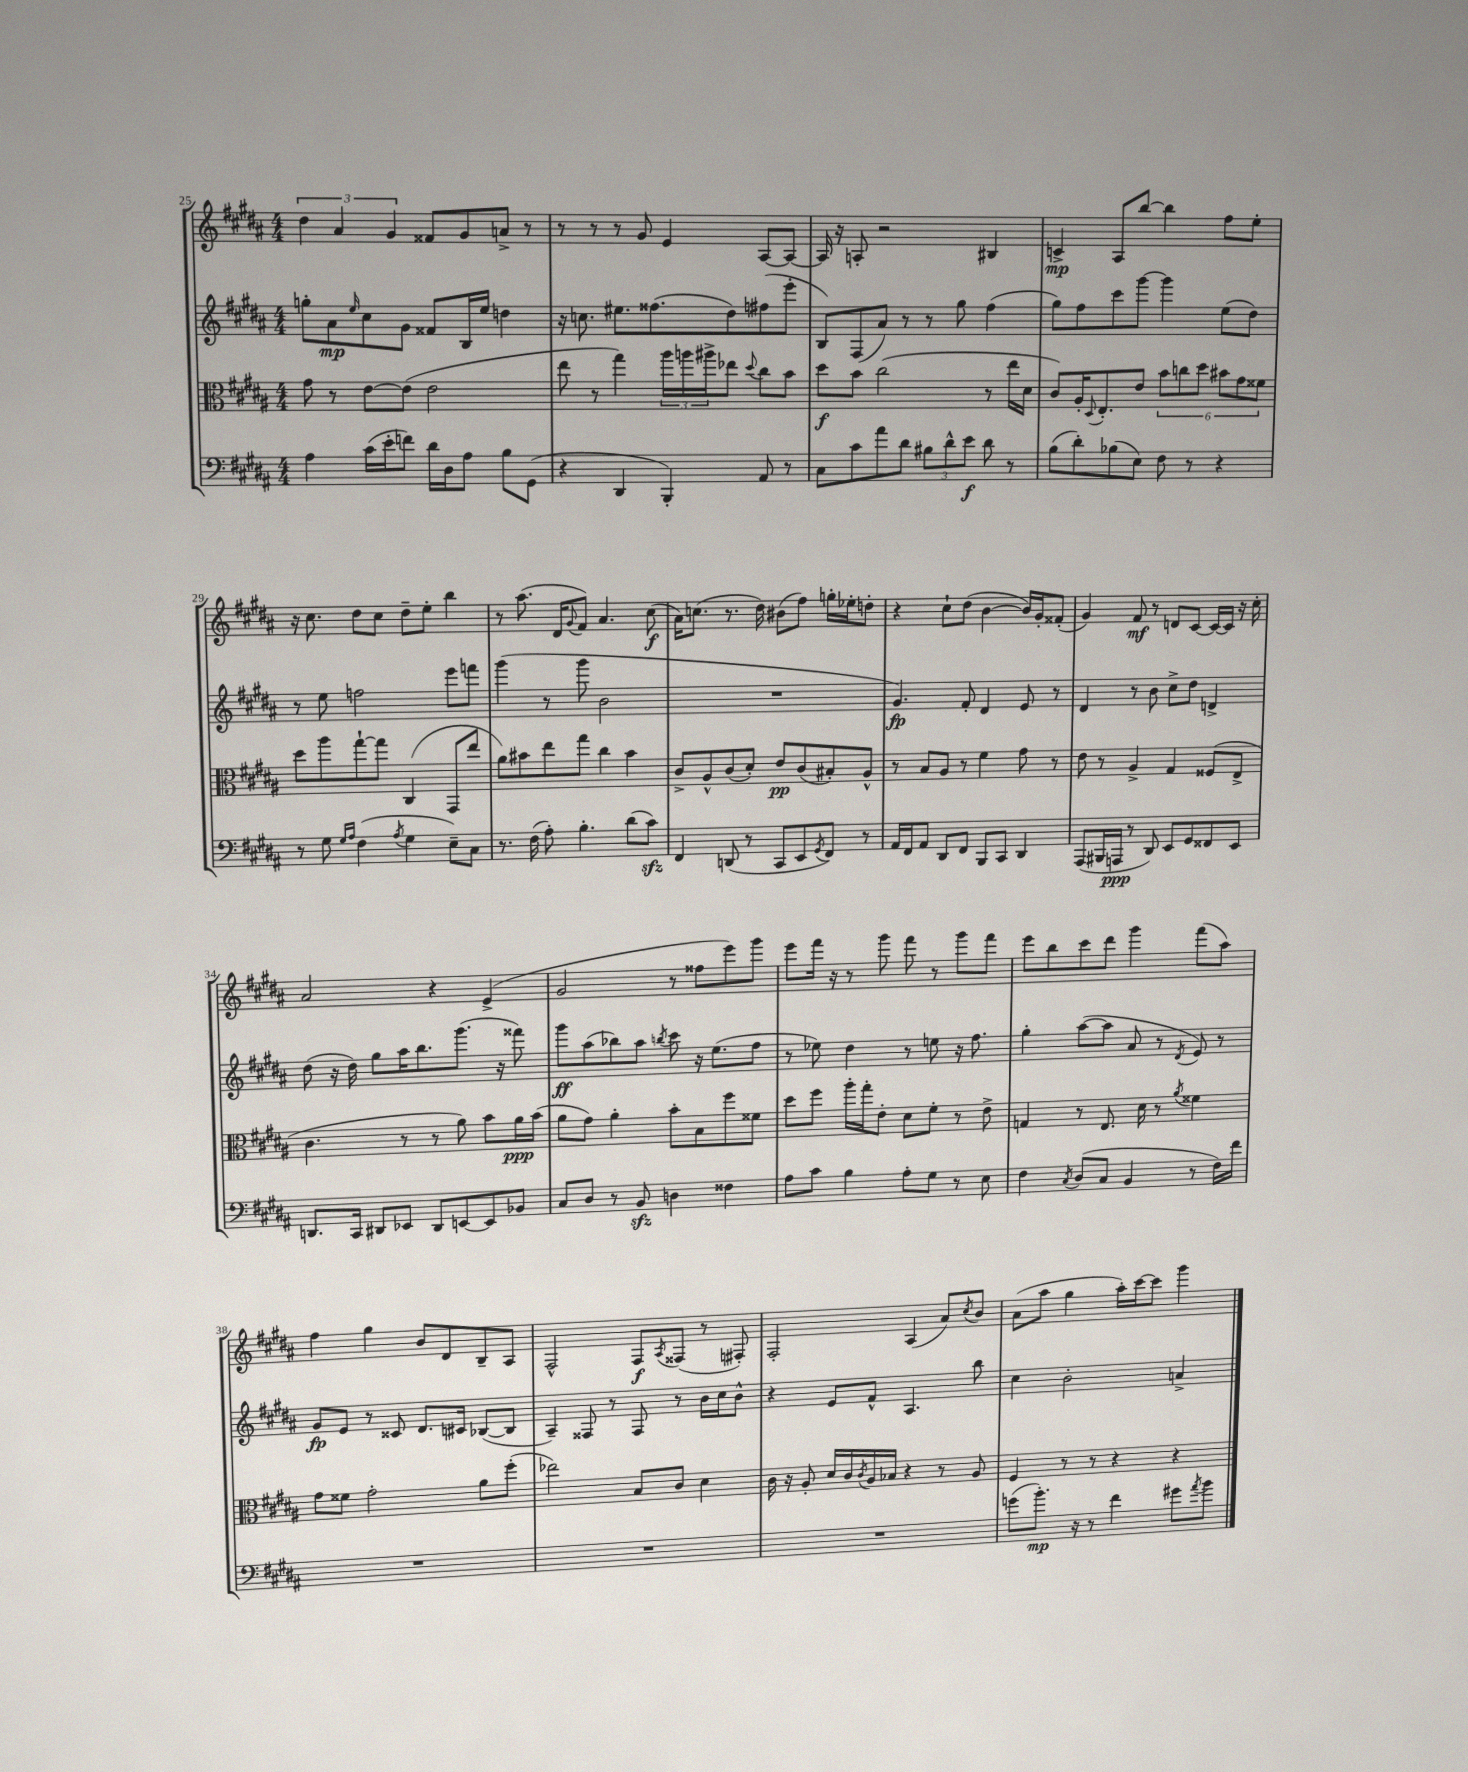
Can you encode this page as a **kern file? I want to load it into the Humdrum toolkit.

**kern	**dynam	**kern	**dynam	**kern	**dynam	**kern	**dynam
*part4	*part4	*part3	*part3	*part2	*part2	*part1	*part1
*staff4	*staff4	*staff3	*staff3	*staff2	*staff2	*staff1	*staff1
*clefF4	*	*clefC3	*	*clefG2	*	*clefG2	*
*k[f#c#g#d#a#]	*	*k[f#c#g#d#a#]	*	*k[f#c#g#d#a#]	*	*k[f#c#g#d#a#]	*
*M4/4	*	*M4/4	*	*M4/4	*	*M4/4	*
=25	=25	=25	=25	=25	=25	=25	=25
4A#\	.	8g#\	.	8ggn'\L	.	6dd#\	.
.	.	8r	.	8a#\	mp	.	.
.	.	.	.	.	.	6a#/	.
.	.	.	.	16qqee/	.	.	.
(16c#\LL	.	[8e\L	.	8cc#\	.	.	.
16e'\J	.	.	.	.	.	.	.
.	.	.	.	.	.	6g#/	.
8fn\J)	.	(8e\J]	.	8g#\J	.	.	.
16d#\LL	.	2e\	.	8f##X/L	.	8f##X/L	.
16D#\J	.	.	.	.	.	.	.
8A#\J	.	.	.	16B/L	.	8g#/	.
.	.	.	.	16ee/JJ	.	.	.
8B\L	.	.	.	4ddn\	.	8an^/J	.
(8GG#\J	.	.	.	.	.	8r	.
=26	=26	=26	=26	=26	=26	=26	=26
4r	.	8ee\	.	16r	.	8r	.
.	.	.	.	8.ccn\	.	.	.
.	.	8r	.	.	.	8r	.
4DD#/	.	4gg#\)	.	8.ee#X\L	.	8r	.
.	.	.	.	.	.	8g#/	.
.	.	.	.	(8.ff##X\	.	.	.
4BBB'/)	.	24aa#\LL	.	.	.	4e/	.
.	.	24aan\	.	.	.	.	.
.	.	24aa#X^\J	.	.	.	.	.
.	.	8ee-X\J	.	8dd#\)	.	.	.
.	.	8qqdd#/	.	.	.	.	.
8AA#/	.	8cc#\L	.	(8ff#X\	.	[8A#/L	.
8r	.	8b\J	.	8eee'\J	.	8A#/J_	.
=27	=27	=27	=27	=27	=27	=27	=27
8C#\L	.	8dd#\L	f	8B/L)	.	16A#/]	.
.	.	.	.	.	.	16r	.
8c#\	.	8b\J	.	(8F#/	.	8An'/	.
8a#\	.	(2cc#\	.	8a#/J)	.	2r	.
8d#\J	.	.	.	8r	.	.	.
12B#X\L	.	.	.	8r	.	.	.
12d#^^\	.	.	.	.	.	.	.
.	.	.	.	8gg#\	.	.	.
12e\J	f	.	.	.	.	.	.
8d#\	.	8r	.	(4ff#\	.	4B#X/	.
8r	.	16ee\LL	.	.	.	.	.
.	.	16d#\JJ	.	.	.	.	.
=28	=28	=28	=28	=28	=28	=28	=28
(8B\L	.	8c#/L)	.	8gg#\L)	.	4cn^/	mp
8d#'\)	.	16A#'/K	.	8ff#\	.	.	.
.	.	8qqD#/	.	.	.	.	.
.	.	8.E'/	.	.	.	.	.
(8B-X\	.	.	.	8ccc#\	.	8A#/L	.
8E\J)	.	8e/J	.	[8ggg#\J	.	[8bb/J	.
8F#\	.	12b\L	.	4ggg#\]	.	4bb\]	.
.	.	12ccn\	.	.	.	.	.
8r	.	.	.	.	.	.	.
.	.	12dd#\J	.	.	.	.	.
4r	.	12b#X\L	.	(8ee\L	.	8ff#\L	.
.	.	12g#\	.	.	.	.	.
.	.	.	.	8dd#\J)	.	8ee'\J	.
.	.	12f##X\J	.	.	.	.	.
!!LO:LB:g=z
=29	=29	=29	=29	=29	=29	=29	=29
8r	.	8dd#\L	.	8r	.	16r	.
.	.	.	.	.	.	8.cc#\	.
8G#\	.	8aa#\	.	8ee\	.	.	.
16qqG#/LL	.	.	.	.	.	.	.
16qqA#/JJ	.	.	.	.	.	.	.
(4F#\	.	[8gg#`\	.	2ffn\	.	8dd#\L	.
.	.	8gg#\J]	.	.	.	8cc#\J	.
8qA#/	.	.	.	.	.	.	.
4G#\	.	(4C#/	.	.	.	8dd#~\L	.
.	.	.	.	.	.	8ee'\J	.
8E~\L)	.	8GG#/L	.	8eee\L	.	4bb\	.
8C#\J	.	8ee/J	.	8fffn\J	.	.	.
=30	=30	=30	=30	=30	=30	=30	=30
8.r	.	8a#\L)	.	(4ggg#\	.	8r	.
.	.	8b#X\	.	.	.	(8.aa#\	.
(16F#\	.	.	.	.	.	.	.
8A#'\)	.	8ee\	.	8r	.	.	.
.	.	.	.	.	.	16d#/KL	.
.	.	.	.	.	.	8qqg#/	.
4.B'\	.	8gg#\J	.	8ggg#\	.	8f#/J)	.
.	.	4cc#\	.	2b\	.	4.a#/	.
(8d#\L	.	4b#\	.	.	.	.	.
8c#zz\J)	.	.	.	.	.	(8cc#\	f
=31	=31	=31	=31	=31	=31	=31	=31
4FF#/	.	8c#^/L	.	1r	.	16a#\KL)	.
.	.	.	.	.	.	(8.ccn\J	.
.	.	8A#^^/	.	.	.	.	.
(8DDn/	.	(8c#/	.	.	.	8.r	.
8r	.	8d#'/J)	.	.	.	.	.
.	.	.	.	.	.	16dd#\)	.
8CC#/L	.	8e/L	pp	.	.	(8b#X\L	.
8EE/	.	(8c#/	.	.	.	8ff#\J)	.
8qGG#/	.	.	.	.	.	.	.
8FF#/J)	.	8B#X'/)	.	.	.	16ggn'\LL	.
.	.	.	.	.	.	16ee-X'\J	.
8r	.	8A#^^/J	.	.	.	8ddn'\J	.
=32	=32	=32	=32	=32	=32	=32	=32
16AA#/LL	.	8r	.	4.g#/)	fp	4r	.
16FF#/J	.	.	.	.	.	.	.
8AA#/J	.	8B/L	.	.	.	.	.
8DD#/L	.	8A#/J	.	.	.	8cc#`\L	.
8FF#/J	.	8r	.	8f#'/	.	(8dd#\J	.
8BBB/L	.	4f#\	.	4d#/	.	[4b\	.
8CC#/J	.	.	.	.	.	.	.
4DD#/	.	8g#\	.	8e/	.	16b/LL])	.
.	.	.	.	.	.	16g#'/J	.
.	.	8r	.	8r	.	(8f##X'/J	.
=33	=33	=33	=33	=33	=33	=33	=33
(8AAA#/L	.	8e\	.	4d#/	.	4g#/)	.
16BBB#X/L	.	8r	.	.	.	.	.
16AAAn/JJ	ppp	.	.	.	.	.	.
8r	.	4A#^/	.	8r	.	8f#/	mf
8DD#/)	.	.	.	8b\	.	8r	.
8EE/L	.	4G#/	.	8cc#^\L	.	8dn/L	.
8GG#/	.	.	.	8dd#\J	.	[8c#/J	.
8FF##X/	.	(8F##X/L	.	4dn^/	.	16c#/LL_	.
.	.	.	.	.	.	16c#/JJ]	.
8EE/J	.	8E^/J	.	.	.	16r	.
.	.	.	.	.	.	16cc#'\	.
!!LO:LB:g=z
=34	=34	=34	=34	=34	=34	=34	=34
8.DDn/L	.	4.c#\	.	(8dd#\	.	2a#/	.
.	.	.	.	16r	.	.	.
16CC#/Jk	.	.	.	16dd#\)	.	.	.
8DD#X/L	.	.	.	8gg#\L	.	.	.
8EE-X/J	.	8r	.	16aa#\K	.	.	.
.	.	.	.	8.bb\	.	.	.
8DD#/L	.	8r	.	.	.	4r	.
[8EEn/	.	8a#\)	.	(8.ggg#\J	.	.	.
8EE/]	.	8b\L	.	.	.	(4e^/	.
.	.	.	.	16r	.	.	.
8BB-X/J	.	16a#\L	ppp	8fff##X\)	.	.	.
.	.	(16b\JJ	.	.	.	.	.
=35	=35	=35	=35	=35	=35	=35	=35
8C#/L	.	8a#\L	.	8ggg#\L	ff	2g#/	.
8D#/J	.	8g#\J)	.	(8aa#\	.	.	.
8r	.	4a#'\	.	8bb-X\)	.	.	.
8BBzz/	.	.	.	8aa#\J	.	.	.
.	.	.	.	8qbbn/	.	.	.
4Dn\	.	8b'\L	.	8ccc#\	.	8r	.
.	.	8B\	.	16r	.	8ff##X\L	.
.	.	.	.	(8.ee\L	.	.	.
4F##X\	.	8ff#\	.	.	.	8eee\)	.
.	.	8f##X\J	.	8ff#\J	.	8ggg#\J	.
=36	=36	=36	=36	=36	=36	=36	=36
8A#\L	.	8dd#\L	.	8r	.	8eee\L	.
8c#\J	.	8ff#\J	.	8ee-X\)	.	16fff#\Jk	.
.	.	.	.	.	.	16r	.
4B\	.	16aa#'\LL	.	4dd#\	.	8r	.
.	.	16gg#'\J	.	.	.	.	.
.	.	8e'\J	.	.	.	8ggg#\	.
8A#'\L	.	8d#\L	.	8r	.	8fff#\	.
8G#\J	.	8f#'\J	.	8een\	.	8r	.
8r	.	8r	.	16r	.	8ggg#\L	.
.	.	.	.	8.ff#\	.	.	.
8E\	.	8e^\	.	.	.	8fff#\J	.
=37	=37	=37	=37	=37	=37	=37	=37
4F#\	.	4Gn/	.	4gg#'\	.	8eee\L	.
.	.	.	.	.	.	8bb\	.
8qC#/	.	.	.	.	.	.	.
(8D#/L	.	8r	.	([8aa#\L	.	8ccc#\	.
8C#/J	.	8.E/	.	8aa#\J]	.	8ddd#\J	.
4BB/	.	.	.	8a#/	.	4ggg#\	.
.	.	16d#\	.	.	.	.	.
.	.	8r	.	8r	.	.	.
.	.	8qa#/	.	8qd#/	.	.	.
8r	.	4f##X\	.	8e/)	.	(8fff#\L	.
16F#\LL)	.	.	.	8r	.	8aa#\J)	.
16f#\JJ	.	.	.	.	.	.	.
!!LO:LB:g=z
=38	=38	=38	=38	=38	=38	=38	=38
1r	.	8g#\L	.	8g#/L	fp	4ff#\	.
.	.	8f##X\J	.	8e/J	.	.	.
.	.	2g#'\	.	8r	.	4gg#\	.
.	.	.	.	8c##X/	.	.	.
.	.	.	.	8.d#/L	.	8b/L	.
.	.	.	.	.	.	8d#/	.
.	.	.	.	16c#X/Jk	.	.	.
.	.	8a#\L	.	([8B-X/L	.	8B~/	.
.	.	(8ff#'\J	.	8B-/J]	.	8A#/J	.
=39	=39	=39	=39	=39	=39	=39	=39
1r	.	2ee-X\)	.	4A#~/)	.	2F#^^/	.
.	.	.	.	8F##X/	.	.	.
.	.	.	.	8r	.	.	.
.	.	8B/L	.	8F##/	.	8F#/L	f
.	.	.	.	.	.	8qA#/	.
.	.	8c#/J	.	8r	.	(8F##X/J	.
.	.	4d#\	.	16b\LL	.	8r	.
.	.	.	.	16cc#\J	.	.	.
.	.	.	.	8b^^\J	.	8F#X'/)	.
=40	=40	=40	=40	=40	=40	=40	=40
1r	.	16c#\	.	4r	.	2F#'/	.
.	.	16r	.	.	.	.	.
.	.	8A#'/	.	.	.	.	.
.	.	16d#/LL	.	8e/L	.	.	.
.	.	16c#/	.	.	.	.	.
.	.	8qc#/	.	.	.	.	.
.	.	16A#/	.	8f#^^/J	.	.	.
.	.	16B-X/JJ	.	.	.	.	.
.	.	4r	.	4.A#/	.	(4A#/	.
.	.	8r	.	.	.	8a#/L)	.
.	.	.	.	.	.	8qcc#/	.
.	.	8A#/	.	8bb\	.	8b/J	.
=41	=41	=41	=41	=41	=41	=41	=41
(8gn\L	.	4F#/	.	4cc#\	.	(8a#\L	.
8.b'\J)	mp	.	.	.	.	8aa#\J	.
.	.	8r	.	2b'\	.	4gg#\	.
16r	.	.	.	.	.	.	.
8r	.	8r	.	.	.	.	.
4f#\	.	4r	.	.	.	16aa#'\LL)	.
.	.	.	.	.	.	[16ccc#\J	.
.	.	.	.	.	.	8ccc#\J]	.
8g#X\L	.	4r	.	4an^/	.	4ggg#\	.
8qa#/	.	.	.	.	.	.	.
8b\J	.	.	.	.	.	.	.
==	==	==	==	==	==	==	==
*-	*-	*-	*-	*-	*-	*-	*-
